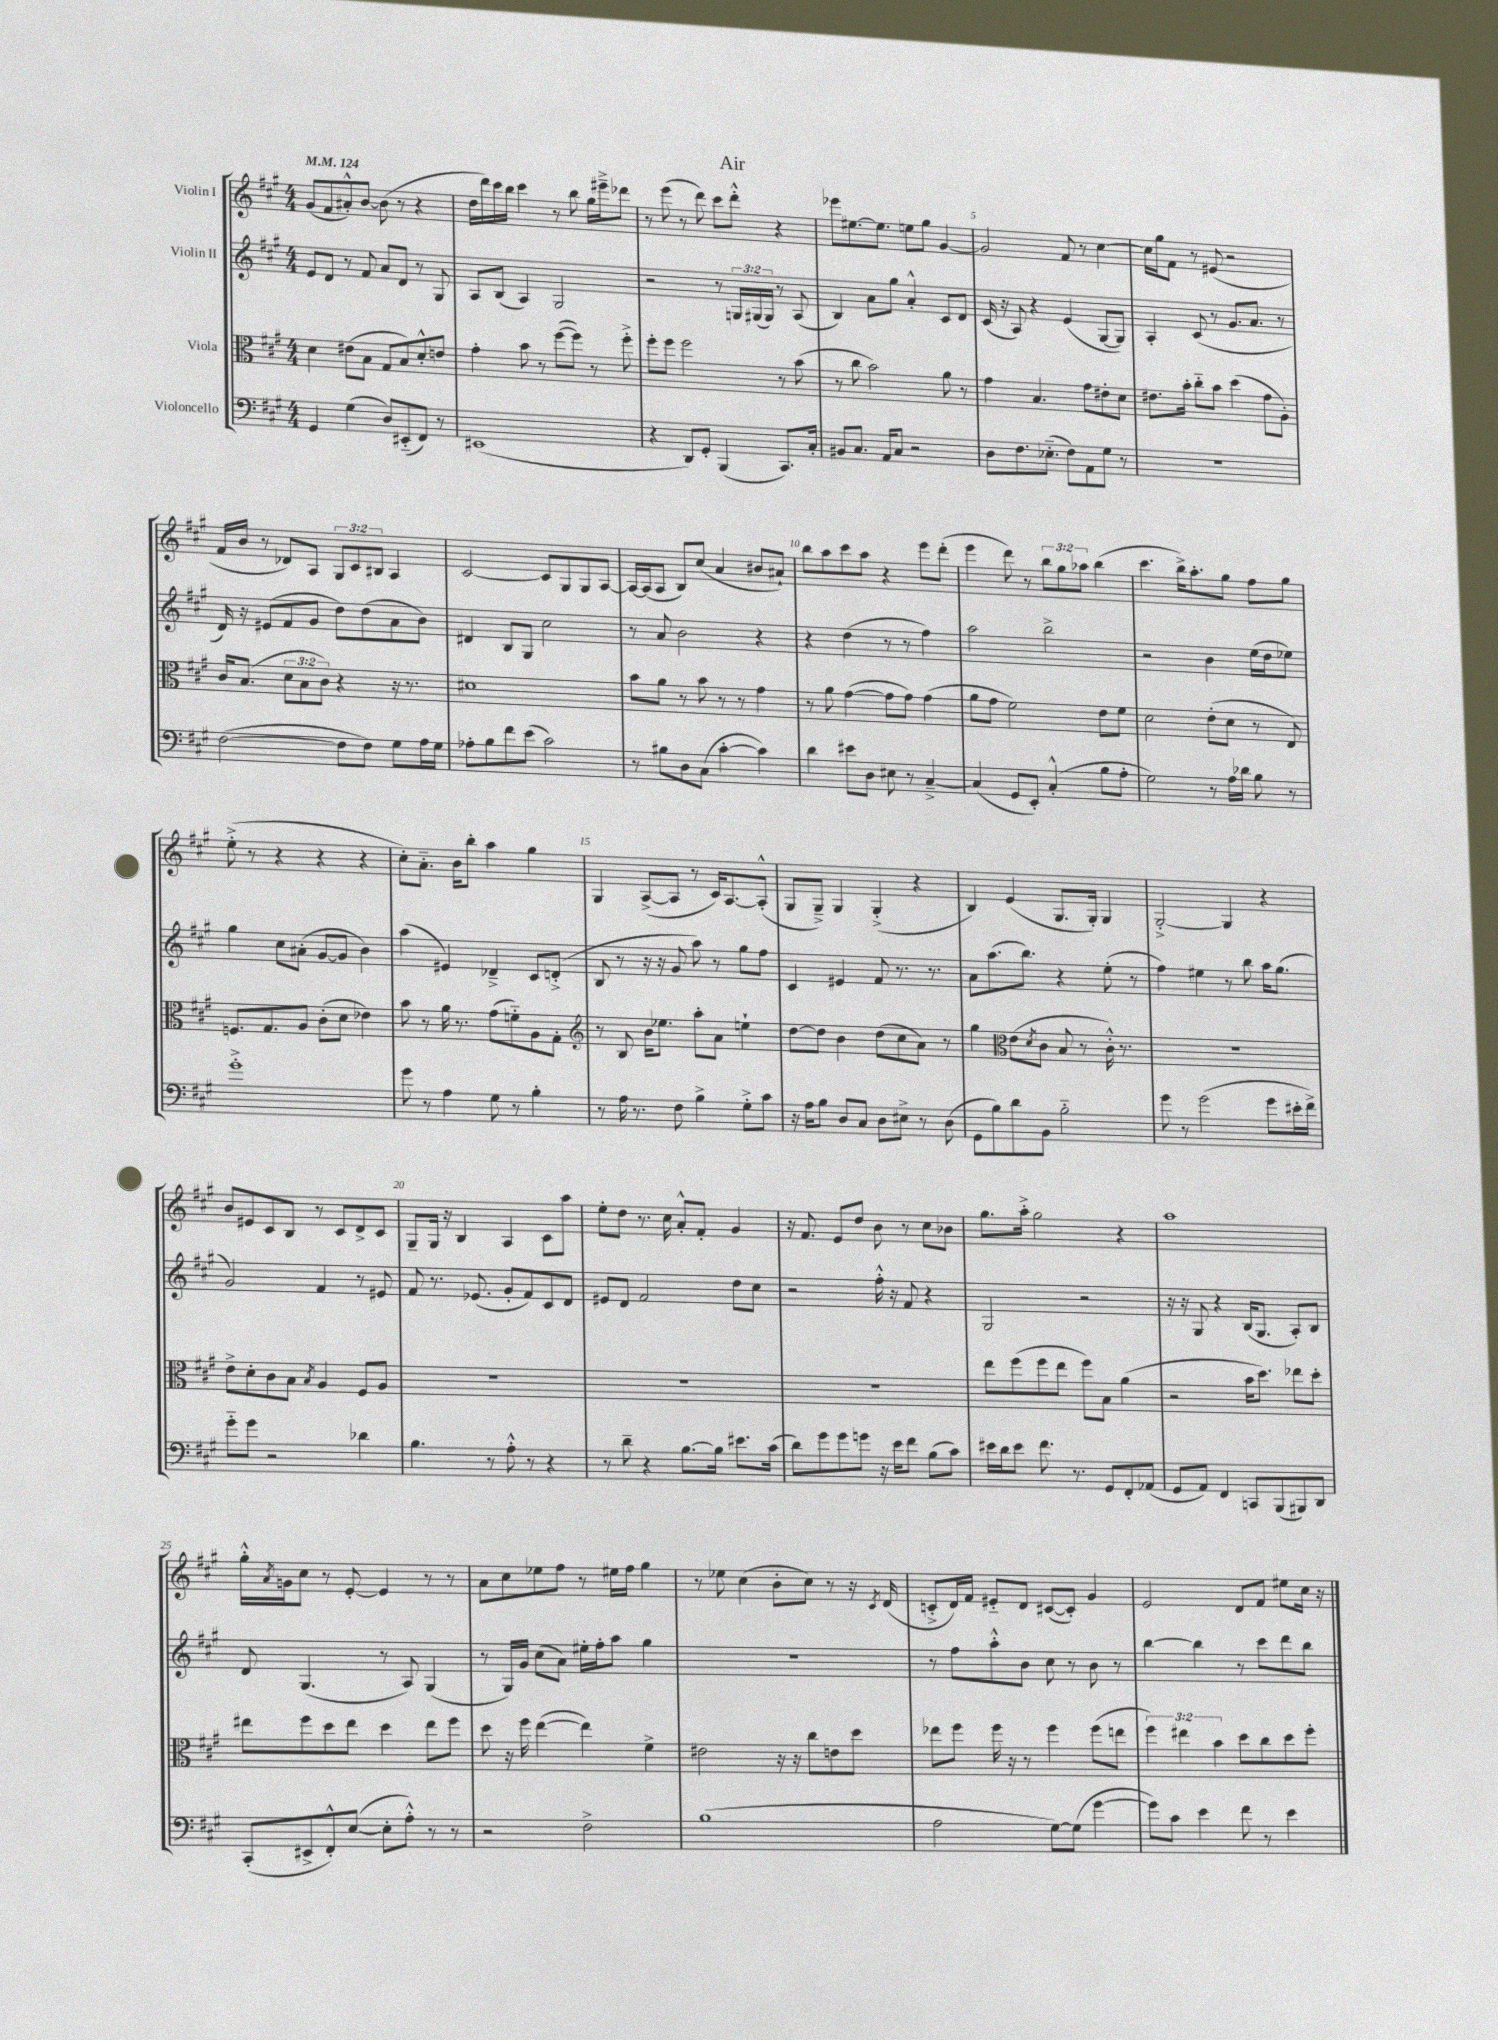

**kern	**kern	**kern	**kern
*staff4	*staff3	*staff2	*staff1
*clefF4	*clefC3	*clefG2	*clefG2
*k[f#c#g#]	*k[f#c#g#]	*k[f#c#g#]	*k[f#c#g#]
*M4/4	*M4/4	*M4/4	*M4/4
*MM124	*MM124	*MM124	*MM124
4GG#	4d	8e	(8g#
.	.	8d	8f#
(4G#	(8e#	8r	8a#'^^)
.	8B	8f#	[8b
8D)	8G#	8a	(8b]
(8EE#'~	8B)	8d	8r
8FF#)	8d'^^	8r	4r
8r	8e	8G#	.
=	=	=	=
(1EE#	4g#'	8A	16dd
.	.	.	16ddd)
.	.	(8B	16ccc#
.	.	.	16bb
.	8b	4A)	4ccc#
.	8r	.	.
.	([8ff#	2G#	8r
.	8ff#])	.	8bb
.	8r	.	16gg#
.	.	.	16eee#~^
.	8ff#'^	.	8ddd-
=	=	=	=
4r	8ff#'	2r	8r
.	8ff#	.	(8eee
8DD)	2ff#	.	8r
8GG#'	.	.	8ddd)
(4BBB	.	8r	8ccc#
.	.	24G	8ddd'^^
.	.	(24G#	.
.	.	24G#)	.
8.CC#)	8r	8r	4r
.	(8b	(8A	.
16C#'	.	.	.
=	=	=	=
8BB#	8r	4B)	8eee-
8.C#	8cc#	.	[8.ee#
.	2b)	8a	.
16AA	.	.	8.ee#]
8C#	.	8gg#	.
2r	.	4a'^^	8ee
.	.	.	8gg#
.	8a	8c#	[4g#
.	8r	8d	.
=	=	=	=
8D	4g#	(16c#	2g#]
.	.	16r	.
8.F#	.	8A)	.
.	4.B	4r	.
(8.E-'~	.	.	.
8F#)	.	(4e	8f#
8AA	8g#	.	8r
8G#	8e#'	[8G#	[4cc#
8r	8d	8G#])	.
=	=	=	=
1r	8.e#	4A'	16cc#]
.	.	.	16gg#
.	.	.	8f#
.	16b'	.	.
.	8cc#'~	(8c#	8r
.	8b	8r	(8e#
.	(4dd	8.g#	2r
.	.	8.a	.
.	8g#	.	.
.	8A')	8r	.
=	=	=	=
([2F#	16c#	16d)	16f#
.	(8.B	16r	16b
.	.	(8e#	8r
.	12d	8f#	8d-)
.	12B	.	.
.	.	8g#	8A
.	12c#)	.	.
8F#]	4r	8dd)	12G#
.	.	.	12c#
8F#)	.	(8dd	.
.	.	.	12B#
8G#	16r	8a	4A
.	8.r	.	.
16A	.	8b)	.
16G#	.	.	.
=	=	=	=
8A-'	1d#	4d#	[2c#
8B	.	.	.
8f#	.	8B	.
(8e	.	8G#	.
2c#)	.	2cc#	8c#]
.	.	.	8G#
.	.	.	8G#
.	.	.	[8A
=	=	=	=
8r	8b	8r	16A_
.	.	.	(16A]
8B#	8a	8a	8A
8D	8r	2b	8B)
(8C#	8b	.	(8cc#
[4c#'	8r	.	4a
.	8r	.	.
4c#])	4g#	4r	8b#
.	.	.	8a#`)
=	=	=	=
4d	8r	4r	8bb
.	8a	.	8aa
8e#	([4g#	(4dd	8ccc#
8D	.	.	8aa
8E#	8g#]	8r	4r
8r	8g#)	8r	.
[4C#~^	(4g#	4ff#)	8eee
.	.	.	(8ddd'
=	=	=	=
(4C#]	8a	2aa	4eee
.	8g#	.	.
8GG#	2f#)	.	8ddd)
8EE')	.	.	8r
(4C#'^^	.	2bb^	12bb
.	.	.	12gg#
.	.	.	12aa-
8B	8e	.	(4bb
8A'	8f#	.	.
=	=	=	=
2G#)	2d	2r	4.ccc#
.	.	.	16bb^)
.	.	.	8.aa'
8r	(8e'	4b	.
16A	8d	.	8gg#
16d-	.	.	.
8B	8r	(16ee	8ff#
.	.	16dd	.
8r	8E)	8ee-)	8gg#
=	=	=	=
1g#'^	8.F	4gg#	(8ee'^
.	.	.	8r
.	8.G#	.	.
.	.	8cc#	4r
.	8A	(8a#'	.
.	(8c#'	[8g#	4r
.	8d	8g#]	.
.	4e-)	4b)	4r
=	=	=	=
8g#	8b	(4aa	8cc#')
8r	8r	.	8.a'~
4A	16a	4e#)	.
.	8.r	.	16b
.	.	.	8bb'
8G#	(8g#	4d-~^	4aa
8r	8f'~)	.	.
4B'	8A	8c#	4gg#
.	8G#'	(8d'^	.
=	=	=	=
*	*clefG2	*	*
8r	8r	8B	4G#
16A	8B	8r	.
8.r	.	.	.
.	16b	16r	([8A^
.	8.ee-	16r	.
8F#	.	8g#	8A]
4B^	8aa'	8aa)	8r
.	8a	8r	16c#)
.	.	.	[8.A
8G#'^	4ee`	8gg#	.
8c#	.	8ff#	(8A'^^]
=	=	=	=
16r	[8dd	4c#	8G#
16A	.	.	.
8B	8dd]	.	8G#~^)
8D	4b	4e#	4G#
8C#	.	.	.
8D	(8dd	8f#	(4G#'^
8E#^	8cc#	8.r	.
8r	8a)	.	4r
.	.	8.r	.
(8D	8r	.	.
=	=	=	=
8GG#	4gg#	8a	4B)
8B)	.	(8.aa	.
*	*clefC3	*	*
8d	(8e	.	(4e
.	.	8.bb)	.
.	8qd	.	.
8BB	8c#	.	.
2B'~	8B	4r	8.G#
.	8r	.	.
.	.	.	16G#')
.	16c#'^^)	(8ee'	4G#
.	8.r	.	.
.	.	8r	.
=	=	=	=
8g#	1r	4ff#)	[2G#'^
8r	.	.	.
(2g#	.	4ee#	.
.	.	8r	4G#]
.	.	8bb	.
8g#	.	16aa	4r
.	.	(8.gg#	.
16e#'	.	.	.
16f#^)	.	.	.
=	=	=	=
8g#'~	8e^	2g#)	8b
8g#	8d'	.	8e#
2r	8c#	.	8c#
.	8B	.	8B
.	8qB	.	.
.	4A	4f#	8r
.	.	.	8c#
4d-	8F#	8r	8d^
.	8A	8e#	8c#
=	=	=	=
4.B	1r	8f#	8G#~
.	.	8.r	16G#
.	.	.	16r
.	.	.	4B
.	.	(8.e-	.
8r	.	.	.
8A'^^	.	8g#'	4A
8r	.	8f#)	.
4r	.	8c#	8c#
.	.	8d	8aa
=	=	=	=
8r	1r	8e#	8ee'
8d~	.	8d	8dd
4r	.	2f#	8.r
.	.	.	16cc#
[8.B	.	.	8a'^^
.	.	.	8f#'
16B]	.	.	.
8.e#	.	8dd	4g#
.	.	8cc#	.
(16c#	.	.	.
=	=	=	=
8d)	1r	2r	16r
.	.	.	8.f#
8g#	.	.	.
8g#	.	.	8e
8g	.	.	8dd
16r	.	16ff#'^^	8b
16e	.	16r	.
8f#	.	8f#	8r
(8B	.	4r	8cc#
8c#)	.	.	8b-
=	=	=	=
16e#	8ee	2G#	8.gg#
16d	.	.	.
8e#	(8ff#	.	.
.	.	.	16aa'^
8.f#	8ff#	.	2gg#
.	8ee	.	.
8.r	.	.	.
.	8ff#)	2r	.
8GG#	8B	.	.
8FF#'	(4a	.	4r
(8AA-	.	.	.
=	=	=	=
8GG#	2r	16r	1aa
.	.	16r	.
8AA)	.	8G#	.
4FF#	.	4r	.
8CC	16b	(16B	.
.	8.dd)	8.G#	.
(8BBB	.	.	.
8BBB#)	8ee-	8A')	.
8DD	8dd'	8B	.
=	=	=	=
(8CC#'	8ee#	8d	16gg#'^^
.	.	.	8qa
.	.	.	16g
8EE#^	8ff#	(4.G#	8cc#
8FF#'^^)	8dd	.	8r
([8E	8ee#	.	[8e'
8E']	4dd	8r	4e]
8A'^^)	.	8A)	.
8r	8ee#	(4G#	8r
8r	8ff#	.	8r
=	=	=	=
2r	8dd	8r	8a
.	16r	16G#)	8cc#
.	16ff#	16g#	.
.	([4ee	(8cc#	8ee-
.	.	8a)	8ff#
2F#^	4ee])	16ee#'	8r
.	.	16ff#'	.
.	.	8aa	16ee#
.	.	.	16ff#
.	4f#^	4gg#	4gg#
=	=	=	=
(1B	2e#	1r	8r
.	.	.	8ee-
.	.	.	(4cc#
.	16r	.	8b'
.	16r	.	.
.	8cc#	.	8cc#)
.	8e	.	8r
.	8dd	.	16r
.	.	.	8qc#
.	.	.	(16d
=	=	=	=
2A	8ee-	8r	8c'^
.	8ff#	8ff#	16d)
.	.	.	16f#
.	16ff#	8aa'^^	8e#'~
.	16r	.	.
.	8r	8b	8d
[8G#)	4ff#	8cc#	([8c#
(8G#]	.	8r	8c#'])
[4g#	(8ff#	8b	4g#
.	8ee	8r	.
=	=	=	=
8g#])	6ff#)	[4bb	2e
8c#	.	.	.
.	6ee#	.	.
4e	.	4bb]	.
.	6b	.	.
8f#	8dd	8r	8d
8r	8cc#	8ccc#	8f#
4e	8dd	8ddd	8ee#
.	8ff#'	8bb	16cc#
.	.	.	16r
==	==	==	==
*-	*-	*-	*-
